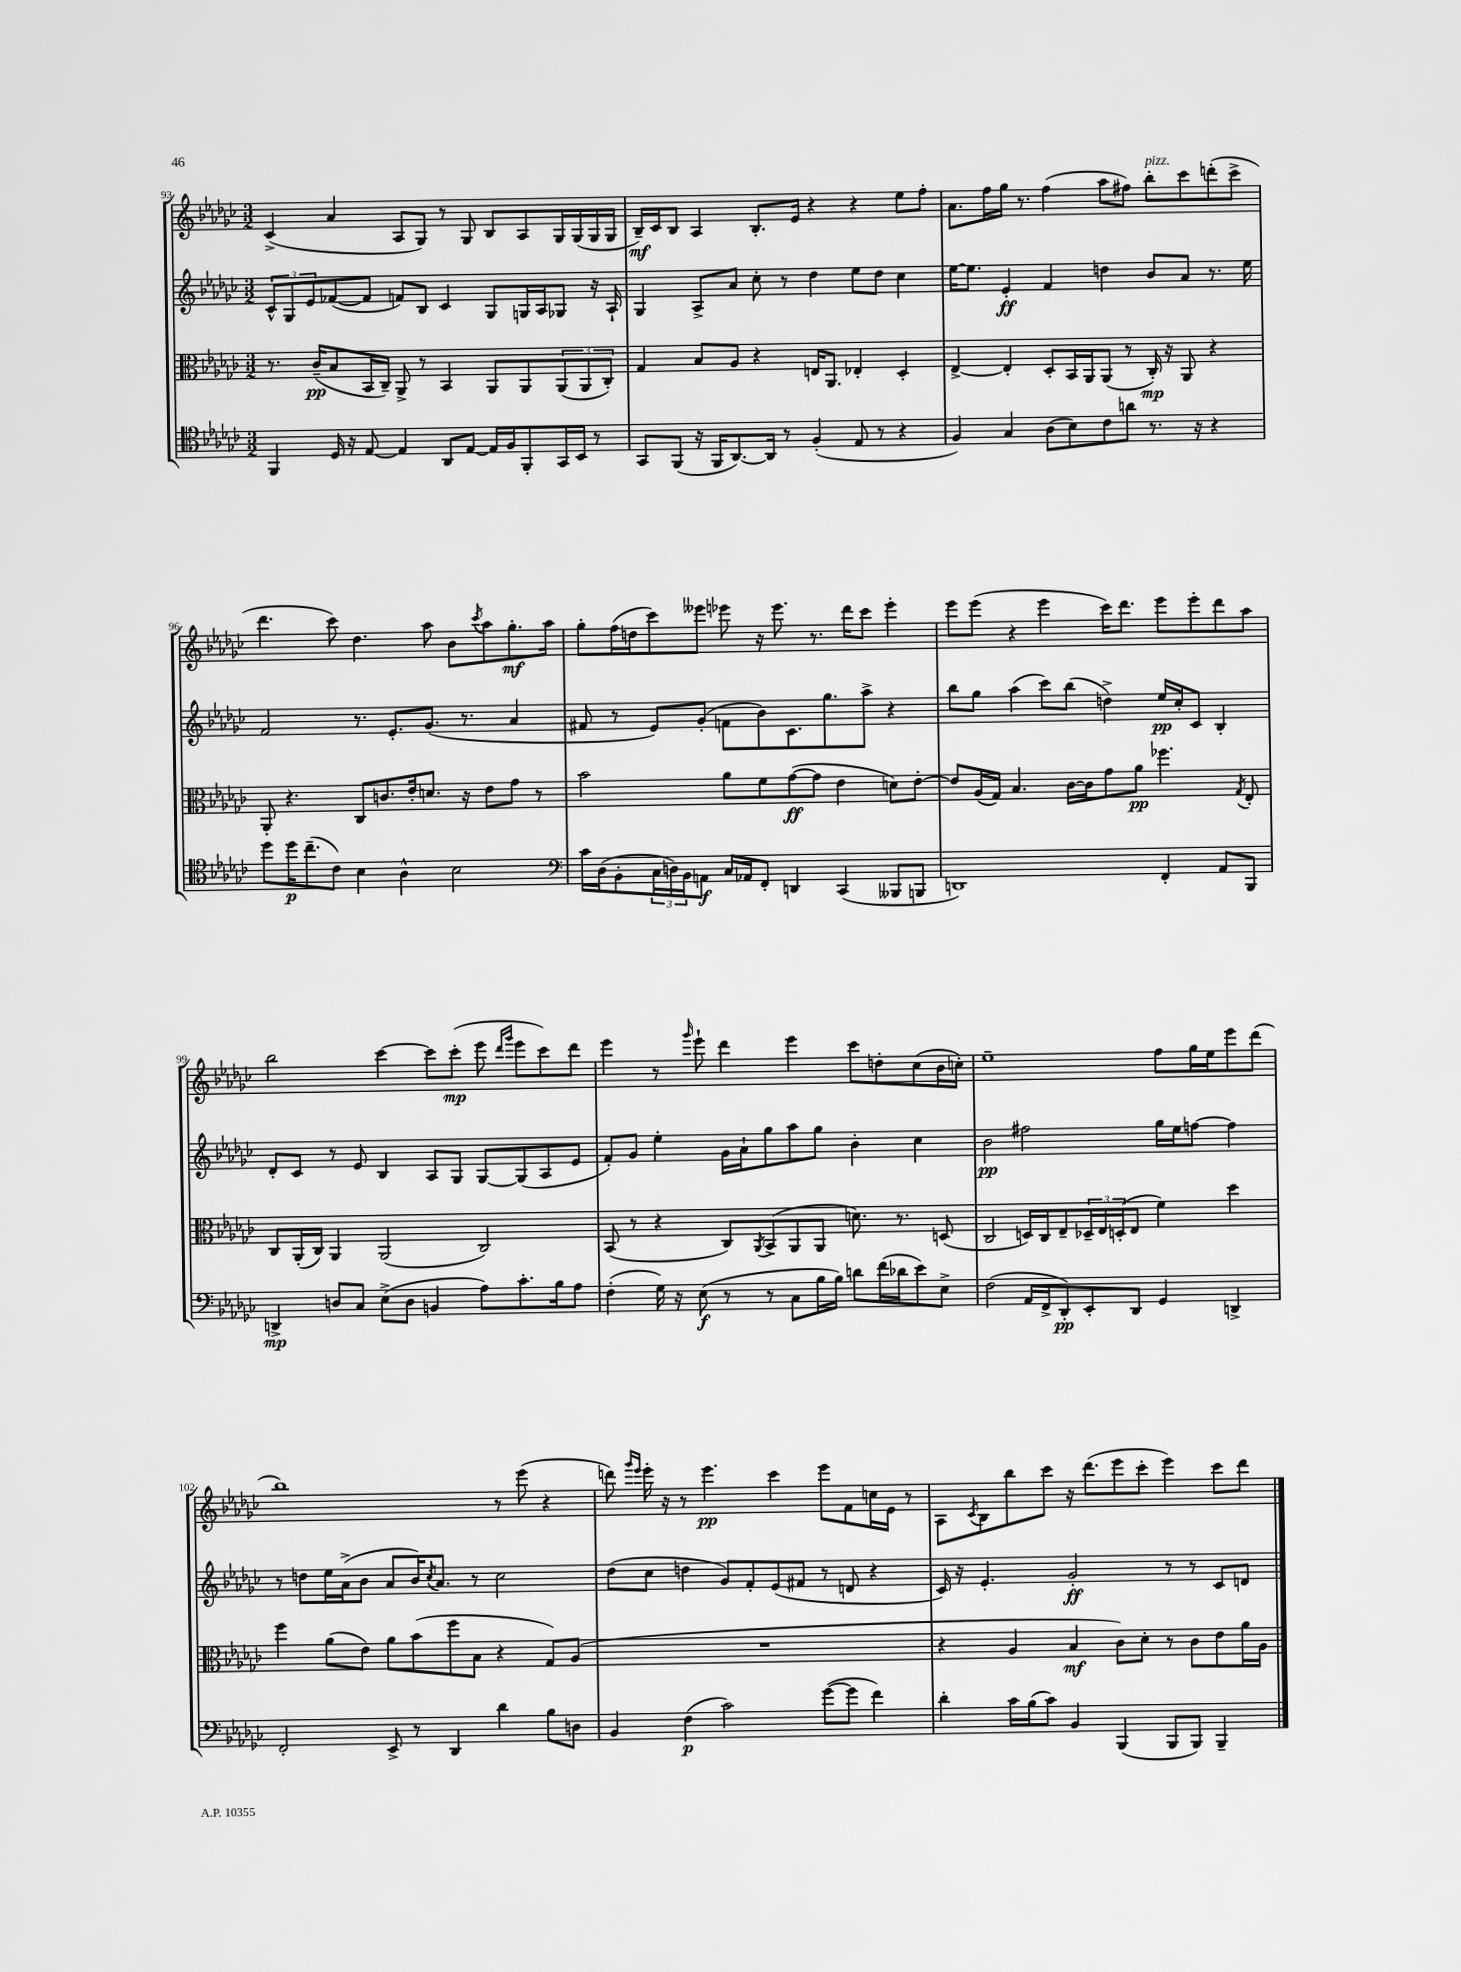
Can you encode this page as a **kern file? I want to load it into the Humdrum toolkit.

**kern	**kern	**kern	**kern
*staff4	*staff3	*staff2	*staff1
*clefC4	*clefC3	*clefG2	*clefG2
*k[b-e-a-d-g-c-]	*k[b-e-a-d-g-c-]	*k[b-e-a-d-g-c-]	*k[b-e-a-d-g-c-]
*M3/2	*M3/2	*M3/2	*M3/2
4FF	8.r	12c-^^	(4c-^
.	.	12G-	.
.	.	12e-	.
.	(16c-~	.	.
16D-	8B-	([8f-	4a-
16r	.	.	.
[8E-	16BB-	8f-]	.
.	16C-~)	.	.
4E-]	8AA-^	8f)	8A-
.	8r	8B-	8G-)
8AA-	4BB-	4c-	8r
[8E-	.	.	8G-
16E-]	8AA-	8G-	8B-
16F	.	.	.
8FF'	8AA-	16G	8A-
.	.	16A-	.
16GG-	(12AA-	8G-	16G-
16BB-	.	.	(16G-
.	12AA-	.	.
8r	.	16r	16G-
.	12C-')	.	.
.	.	16A-`	16G-
=	=	=	=
8GG-	4G-	4G-	16B-~)
.	.	.	16c-
(8FF	.	.	8B-
16r	8B-	8A-^	4A-
16FF	.	.	.
[8.AA-)	8A-	8a-	.
.	4r	8cc-'	8.B-'
16AA-]	.	.	.
8r	.	8r	.
.	.	.	16e-
(4F'	16E	4dd-	4r
.	8.AA-	.	.
8E-	4E-'	8ee-	4r
8r	.	8dd-	.
4r	4D-'	4cc-	8ee-
.	.	.	8ff'
=	=	=	=
4F)	[4E-^	[16ee-	8.a-
.	.	8.ee-]	.
.	.	.	16ff
4G-	4E-']	4e-'	16gg-
.	.	.	8.r
(8A-	8D-'	4f	(4ff
8B-)	16BB-	.	.
.	16AA-	.	.
8c-	(8AA-	4dd	8aa-
8a	8r	.	8ff#)
8.r	16C-')	8b-	8bb-'
.	16r	.	.
.	8AA-	8a-	8ccc-
16r	.	.	.
4r	4r	8.r	(8ddd'
.	.	.	8ccc-^
.	.	16ee-	.
=	=	=	=
8dd-	8AA-'	2f	4.ddd-
16dd-	4.r	.	.
(8.cc-~	.	.	.
8c-)	.	.	8ccc-)
4B-	8C-	8.r	4.dd-
.	8.c	.	.
.	.	8.e-'	.
4A-^^	.	.	.
.	16e-'	.	.
.	8.d	(8.g-	8aa-
2B-	.	.	8b-
.	16r	8.r	.
.	.	.	8qccc-
.	8e-	.	8aa-
.	8g-	4a-	8.gg-'
.	8r	.	.
.	.	.	16aa-
=	=	=	=
*clefF4	*	*	*
16c-	2b-	8f#	8gg-'
(16D-	.	.	.
8BB-'	.	8r	(16ff
.	.	.	16dd
24C-	.	8e-)	8ccc-)
24D)	.	.	.
24BB-	.	.	.
8AA	.	(8g-'	8eee--
16C-	8a-	8f	8eee-
16AA-	.	.	.
8FF'	8f	8b-)	16r
.	.	.	8.eee-
4DD	([8g-	8.c-	.
.	8g-]	.	8.r
.	.	8.gg-	.
(4CC-	4e-	.	.
.	.	.	16ddd-
.	.	8aa-^	8ccc-
8BBB--	8d)	4r	4eee-'
8BBB	[8e-'	.	.
=	=	=	=
1DD)	8e-]	8bb-	8eee-
.	(16A-	8gg-	(8eee-
.	16G-)	.	.
.	4.B-	(4aa-	4r
.	.	8ccc-)	4eee-
.	[16c-	(8bb-	.
.	16c-]	.	.
.	8g-	4dd^)	16ccc-)
.	.	.	8.ddd-
.	8a-	.	.
4FF'	4.ff-	16ee-	8eee-
.	.	16cc-'	.
.	.	8c-	8eee-'
8AA-	.	4B-'	8ddd-
.	8qG-	.	.
8BBB-	8E-'	.	8aa-
=	=	=	=
4DD^	8C-	8d-'	2bb-
.	(16AA-'	8c-	.
.	16C-)	.	.
8D	4AA-	8r	.
8C-	.	8e-	.
(8E-^	(2AA-	4B-	[4ccc-
8D	.	.	.
4BB	.	8A-	8ccc-]
.	.	8G-	(8ccc-'
8A-)	2C-)	[8G-	8eee-
.	.	.	16qqddd-
.	.	.	16qqggg-
8.c-'	.	(8G-]	8eee-
.	.	8A-	8ccc-)
16B-	.	.	.
8A-	.	8e-	8ddd-
=	=	=	=
(4F'	(8BB-	8f')	4eee-
.	8r	8g-	.
16G-)	4r	4ee-'	8r
16r	.	.	.
.	.	.	16qqggg-
(8E-	.	.	8eee-`
8r	8C-)	16g-	4ddd-
.	.	16a-`	.
.	8qAA-	.	.
8r	(8BB-^	8gg-	.
8C-	8AA-	8aa-	4eee-
16B-	8AA-	8gg-	.
16B-)	.	.	.
8d	8.d)	4b-'	8ccc-
(16f	.	.	8dd'
16d-	8.r	.	.
8e-)	.	4cc-	(8cc-
8E-^	(8D	.	16b-
.	.	.	16cc')
=	=	=	=
(2F	2C-	2b-	1ee-~
16AA-	16D)	2ff#	.
16FF^	16C-	.	.
8DD-')	8E-~	.	.
8EE-'	24D-~	.	.
.	24E-	.	.
.	(24D'	.	.
8DD-	8E-	.	.
4GG-	4f)	16gg-	8ff
.	.	16ee-	.
.	.	[8ff	16gg-
.	.	.	16ee-
4DD^	4dd-	4ff]	8eee-
.	.	.	(8ddd-
=	=	=	=
2FF'	4ff	8r	1bb-)
.	.	8dd	.
.	(8a-	16ee-	.
.	.	(16a-^	.
.	8e-)	8b-	.
8EE-^	8a-	8a-	.
8r	(8b-	16b-)	.
.	.	8qcc-	.
.	.	8.a-	.
4DD-	8ff	.	.
.	8B-	8r	.
4d-	4r	2cc-	8r
.	.	.	(8eee-
8B-	8G-)	.	4r
8D	(8A-	.	.
=	=	=	=
4BB-	1.r	(8dd-	8ddd)
.	.	.	16qqggg-
.	.	.	16qqeee-
.	.	8cc-	16eee-'
.	.	.	16r
(4F	.	4dd	8r
.	.	.	4.eee-
2c-)	.	8g-)	.
.	.	8f'	.
.	.	(8e-	4ccc-
.	.	8f#	.
([8g-	.	8r	8eee-
8g-]	.	8d	8f
4f)	.	4r	16cc
.	.	.	16e-
.	.	.	8r
=	=	=	=
4d-'	4r	16c-)	8A-
.	.	16r	.
.	.	.	8qc-
.	.	4.e-'	8B-
16c-	4A-	.	8bb-
(16B-	.	.	.
8c-)	.	.	8ccc-
4BB-	4B-	2g-'	16r
.	.	.	(8.ddd-
(4BBB-	8c-)	.	8eee-
.	8d-'	.	8ccc-'
8BBB-	8r	8r	4eee-)
8BBB-)	8c-	8r	.
4BBB-~	8e-	8c-	8ccc-
.	16a-	8d	8ddd-
.	16A-	.	.
==	==	==	==
*-	*-	*-	*-
